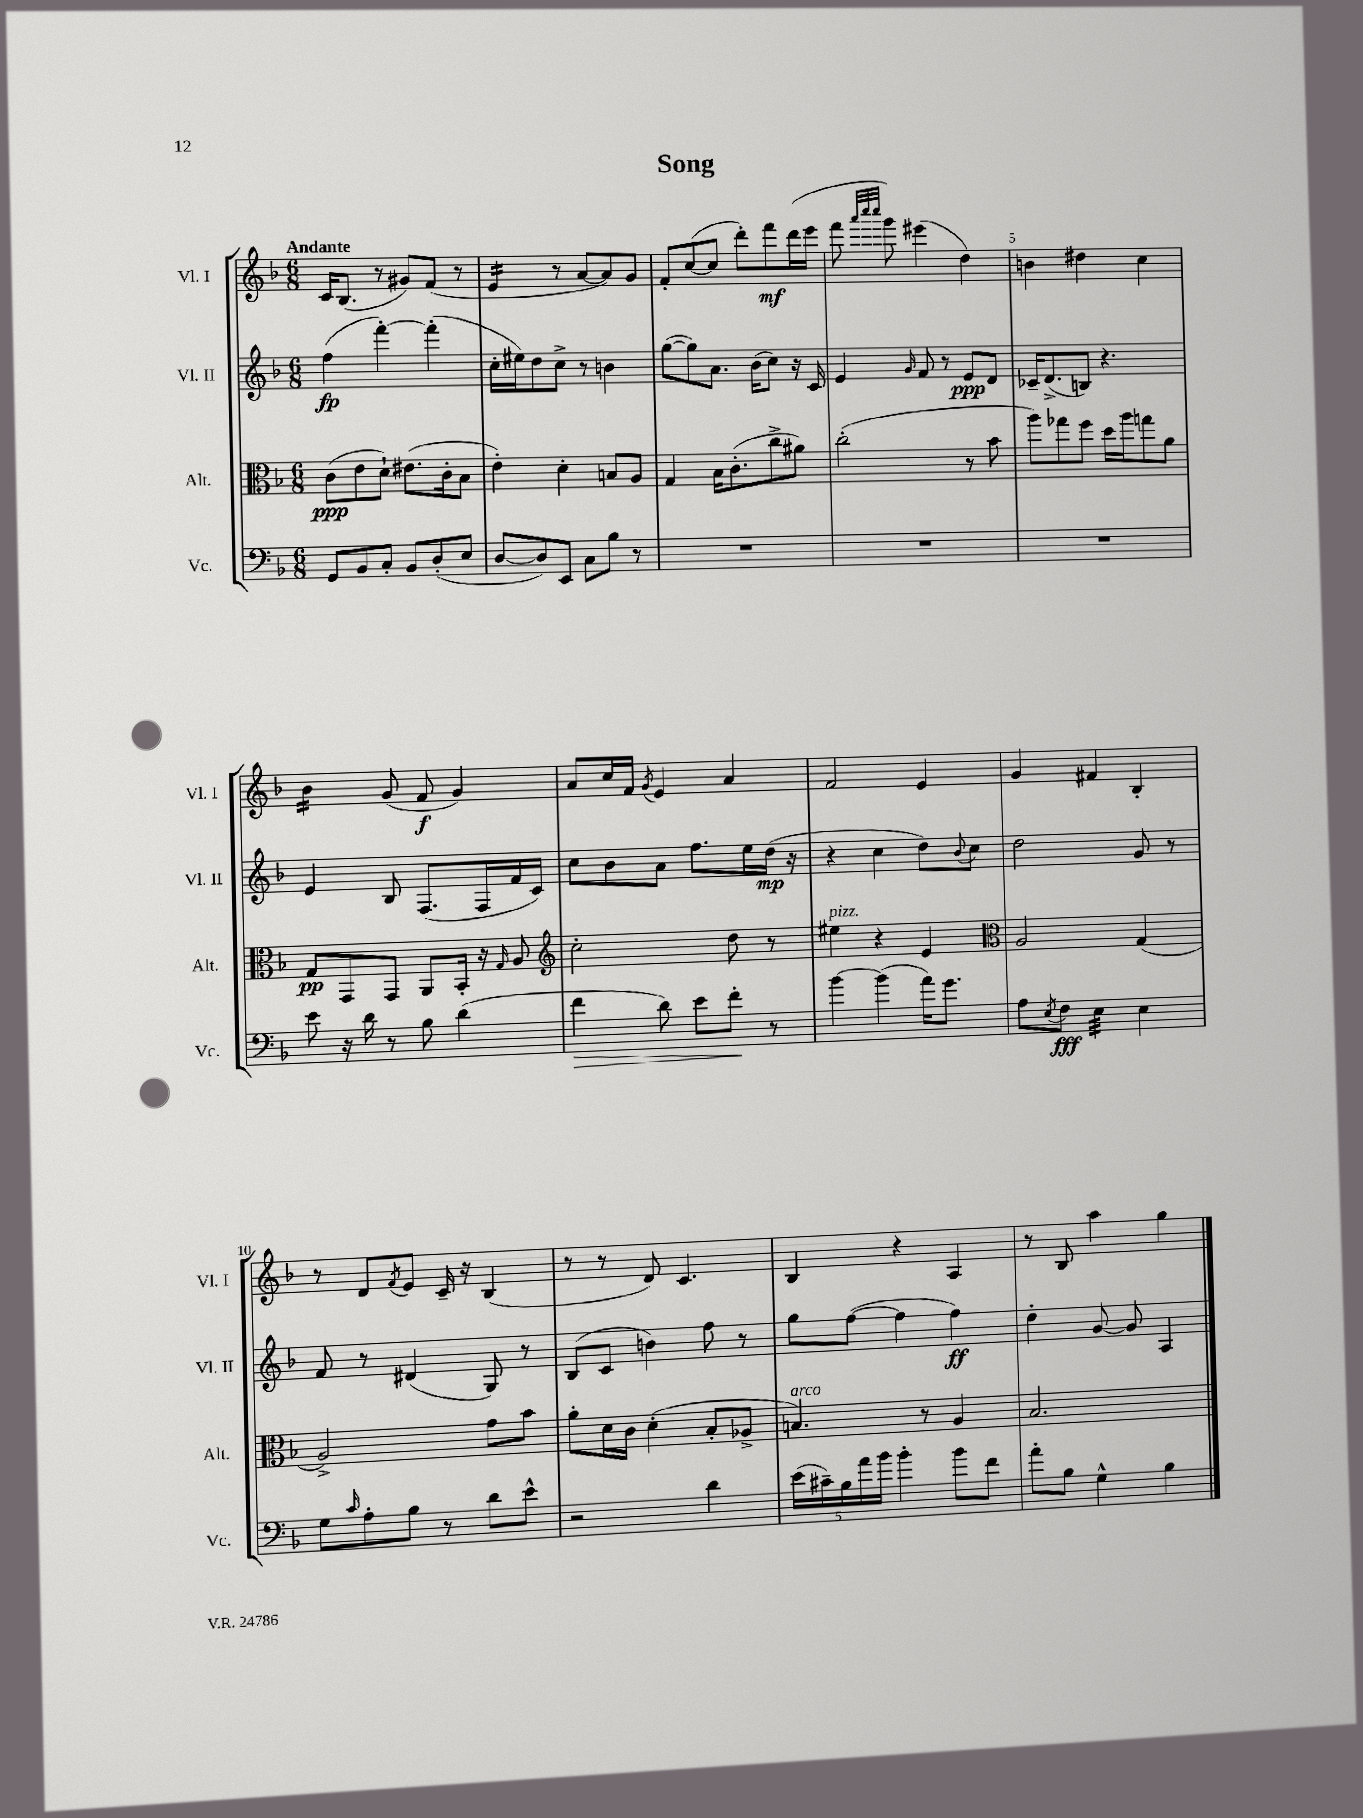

**kern	**kern	**kern	**kern
*staff4	*staff3	*staff2	*staff1
*clefF4	*clefC3	*clefG2	*clefG2
*k[b-]	*k[b-]	*k[b-]	*k[b-]
*M6/8	*M6/8	*M6/8	*M6/8
8GG/L	(8c\L	(4ff\	16c/LK
.	.	.	(8.B-/J
8BB-/	8e\	.	.
8C'/J	8d`\J)	[4fff'\)	8r
8BB-/L	(8.e#\L	.	8g#/L)
(8D'/	.	(4fff'\]	(8f/J
.	16c'\k	.	.
8E/J	8B-\J	.	8r
=	=	=	=
[8D/L	4e'\)	16cc'\LL	4e/
.	.	16ee#\J)	.
8D/])	.	8dd\	.
8EE/J	4d'\	8cc^\J	8r
8C\L	.	8r	[8a/L
8B-\J	8B/L	4b\	8a/])
8r	8A/J	.	8g/J
=	=	=	=
2.r	4G/	([8gg\L	8f'/L
.	.	8gg\])	([8cc/
.	16B-\LK	8.a\J	8cc/]J
.	(8.c'\	.	.
.	.	.	8ddd'\L)
.	.	(16b-\LK	.
.	8cc^\	8cc\J)	8fff\
.	8a#\J)	16r	(16ddd\L
.	.	16c/	16eee\JJ
=	=	=	=
2.r	(2cc'\	4e/	8fff\
.	.	.	32qqaaa/LLL
.	.	.	32qqcccc/
.	.	.	32qqcccc/JJJ
.	.	.	8ggg\)
.	.	16qqg/	.
.	.	8f/	(4eee#\
.	.	8r	.
.	8r	8e/L	4dd\)
.	8b-\	8d/J	.
=	=	=	=
2.r	8aa\L)	16c-~/LK	4b\
.	.	(8.d^/	.
.	8gg-\	.	.
.	8ff\J	8B/J)	4dd#\
.	16dd\LL	4.r	.
.	16aa\J	.	.
.	8gg\	.	4cc\
.	8a\J	.	.
=	=	=	=
8e\	8G/L	4e/	4b-\
16r	8GG/	.	.
16d\	.	.	.
8r	8GG/J	8B-/	(8g/
8B-\	8AA/L	(8.F/L	8f/
(4d\	16BB-'/Jk	.	4g/)
.	16r	16F/L	.
.	16qqG/	.	.
.	8A/	16f/	.
.	.	16c/JJ)	.
=	=	=	=
*	*clefG2	*	*
4f\	2cc'\	8cc\L	8a/L
.	.	8b-\	16cc/L
.	.	.	16f/JJ
.	.	.	8qg/
8d\)	.	8a\J	4e/
8e\L	.	8.ff\L	.
8f'\J	8dd\	.	4a/
.	.	16ee\L	.
8r	8r	(16dd\JJ	.
.	.	16r	.
=	=	=	=
[4b-\	4ee#\	4r	2f/
(4b-\]	4r	4cc\	.
16a\LK)	4e/	8dd\L)	4e/
8.g\J	.	.	.
.	.	8qqb-/	.
.	.	8cc\J	.
=	=	=	=
*	*clefC3	*	*
8A\L	2A/	2dd\	4g/
8qE/	.	.	.
8F\J	.	.	.
4E\	.	.	4f#/
4E\	(4G/	8g/	4B-'/
.	.	8r	.
=	=	=	=
8G\L	2A^/)	8f/	8r
16qqc/	.	.	.
8A'\	.	8r	8d/L
.	.	.	8qf/
8B-\J	.	(4d#/	8e/J
8r	.	.	16c~/
.	.	.	16r
8d\L	8g\L	8G/)	(4B-/
8e^^\J	8b-\J	8r	.
=	=	=	=
2r	8a'\L	(8B-/L	8r
.	16d\L	8c/J	8r
.	16c\JJ	.	.
.	(4d'\	4b\)	8d/)
.	.	.	4.c/
4d\	8B-'/L	8ff\	.
.	8A-^/J	8r	.
=	=	=	=
(20e\LL	4.B/)	8gg\L	4B-/
20c#~\)	.	.	.
20B-\	.	.	.
.	.	([8ff\J	.
20a\	.	.	.
20b-\JJ	.	.	.
4b-'\	.	4ff\]	4r
.	8r	.	.
8b-\L	4A/	4ff\)	4A/
8f\J	.	.	.
=	=	=	=
8a'\L	2.B-/	4dd'\	8r
8B-\J	.	.	8B-/
4G^^\	.	[8g/	4aa\
.	.	8g/]	.
4B-\	.	4A/	4gg\
==	==	==	==
*-	*-	*-	*-
